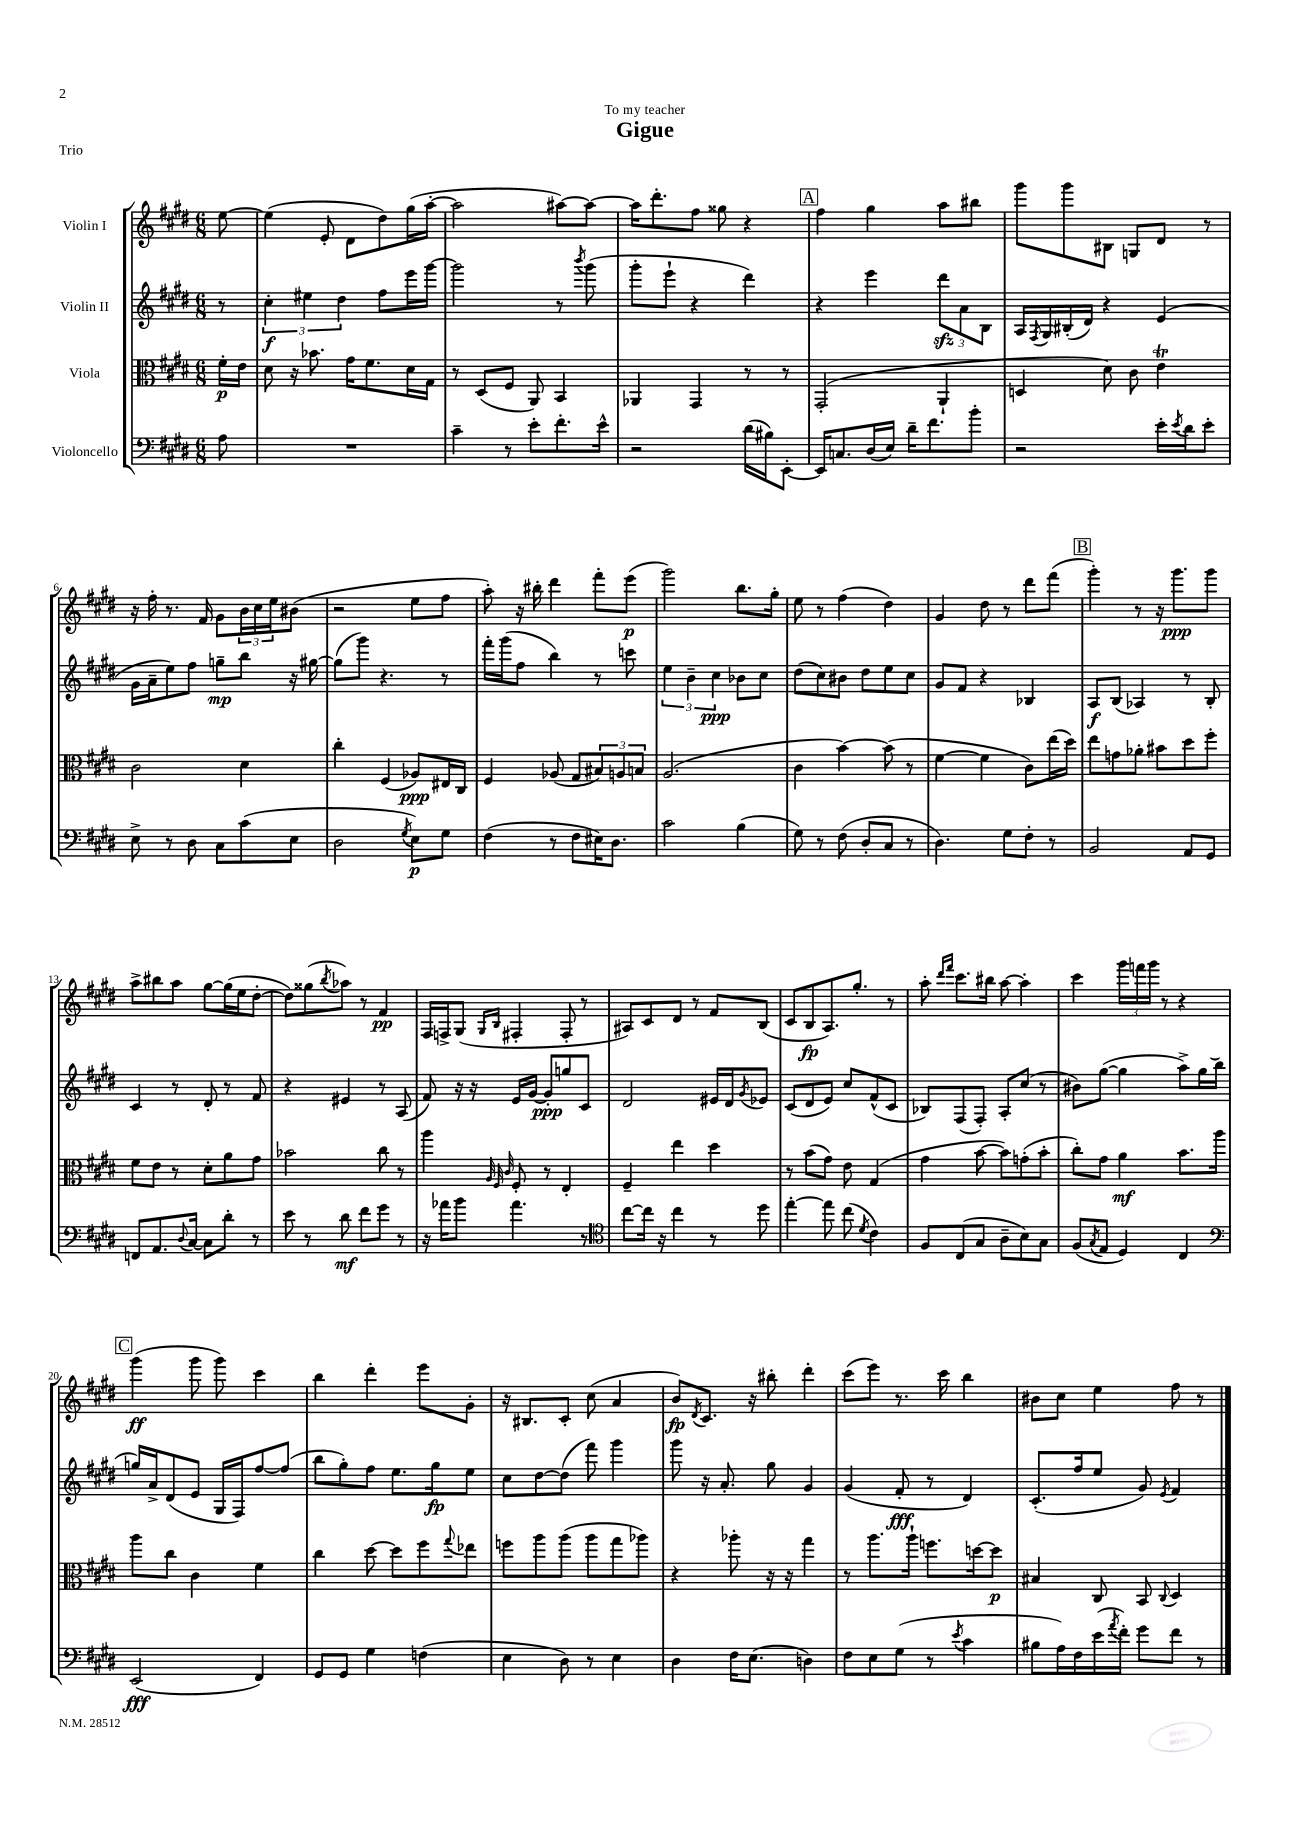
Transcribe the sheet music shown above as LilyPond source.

\header { title = "Gigue" dedication = "To my teacher" piece = "Trio" }
<<
\new StaffGroup <<
\new Staff = "s0" \with { instrumentName = "Violin I" } {
    \clef treble \key e \major \numericTimeSignature \time 6/8 \partial 8
    e''8~ |
    e''4( e'8-. dis'8 dis''8) gis''16( a''16~-. |
    a''2 ais''8~) ais''8~ |
    ais''16 dis'''8.-. fis''8 gisis''8 r4 |
    \mark \markup { \box "A" } fis''4 gis''4 a''8 bis''8 |
    gis'''8 gis'''8 bis8 g8 dis'8 r8 |
    r16 fis''16-. r8. fis'16 gis'8 \tuplet 3/2 { b'16 cis''16 e''16 } bis'8( |
    r2 e''8 fis''8 |
    a''8-.) r16 bis''16-. dis'''4 fis'''8-. e'''8\p( |
    gis'''2) b''8. gis''16-. |
    e''8 r8 fis''4( dis''4) |
    gis'4 dis''8 r8 dis'''8 fis'''8( |
    \mark \markup { \box "B" } gis'''4-.) r8 r16 gis'''8.\ppp gis'''8 |
    a''8-> bis''8 a''8 gis''8~ gis''16( e''16 dis''8~-. |
    dis''8) gisis''8( \acciaccatura { b''8 } aes''8) r8 fis'4\pp |
    fis16 f16-> gis8( \grace { gis16 b16 } fis4-. fis8-. r8 |
    ais8) cis'8 dis'8 r8 fis'8 b8( |
    cis'8 b8\fp a8.) gis''8.-. r8 |
    a''8-. \grace { dis'''16 fis'''16 } cis'''8. bis''16 a''8~ a''4-. |
    cis'''4 \tuplet 3/2 { gis'''16 f'''16 gis'''16 } r8 r4 |
    \mark \markup { \box "C" } gis'''4\ff( gis'''8 gis'''8) cis'''4 |
    b''4 dis'''4-. e'''8 gis'8-. |
    r16 bis8. cis'8-. cis''8( a'4 |
    b'8\fp) \acciaccatura { dis'8 } cis'8. r16 bis''8-. dis'''4-. |
    cis'''8( e'''8) r8. cis'''16 b''4 |
    bis'8 cis''8 e''4 fis''8 r8 \bar "|." |
}
\new Staff = "s1" \with { instrumentName = "Violin II" } {
    \clef treble \key e \major \numericTimeSignature \time 6/8 \partial 8
    r8 |
    \tuplet 3/2 { cis''4-.\f eis''4 dis''4 } fis''8 e'''16 gis'''16~ |
    gis'''2 r8 \acciaccatura { b'''8 } gis'''8( |
    gis'''8-. e'''8-! r4 dis'''4) |
    \mark \markup { \box "A" } r4 e'''4 \tuplet 3/2 { dis'''8\sfz a'8 b8 } |
    a16 \acciaccatura { fis8 } gis16 bis16-.( dis'16) r4 e'4( |
    gis'16 a'16-- e''8) fis''8 g''8--\mp b''8 r16 gis''16~ |
    gis''8( gis'''8) r4. r8 |
    fis'''16-. gis'''16( fis''8 b''4) r8 c'''8 |
    \tuplet 3/2 { e''4 b'4-- cis''4\ppp } bes'8 cis''8 |
    dis''8( cis''8) bis'8 dis''8 e''8 cis''8 |
    gis'8 fis'8 r4 bes4 |
    \mark \markup { \box "B" } a8\f b8( aes4) r8 b8-. |
    cis'4 r8 dis'8-. r8 fis'8 |
    r4 eis'4 r8 a8( |
    fis'8) r16 r16 e'16 gis'16~ gis'8-.\ppp g''8 cis'8 |
    dis'2 eis'16 dis'16 \acciaccatura { gis'8 } ees'8 |
    cis'8( dis'8 e'8) cis''8 fis'8-^( cis'8 |
    bes8) fis8( fis8-.) a8-. cis''8( r8 |
    bis'8) gis''8~( gis''4 a''8->) gis''16 b''16( |
    \mark \markup { \box "C" } g''16) a'16-> dis'8( e'8 gis16 fis16) fis''8~ fis''8( |
    b''8 gis''8-.) fis''8 e''8. gis''16\fp e''8 |
    cis''8 dis''8~ dis''8( fis'''8) gis'''4 |
    gis'''8 r16 a'8.-. gis''8 gis'4 |
    gis'4( fis'8-.\fff r8 dis'4) |
    cis'8.-.( fis''16 e''8 gis'8) \acciaccatura { e'8 } fis'4 \bar "|." |
}
\new Staff = "s2" \with { instrumentName = "Viola" } {
    \clef alto \key e \major \numericTimeSignature \time 6/8 \partial 8
    fis'16-.\p e'16 |
    dis'8 r16 bes'8. gis'16 fis'8. dis'16 gis16 |
    r8 dis8( fis8 a,8) b,4 |
    aes,4 gis,4 r8 r8 |
    \mark \markup { \box "A" } gis,2-.( a,4-! |
    d4 dis'8) cis'8 e'4\trill |
    cis'2 dis'4 |
    cis''4-. fis4( aes8\ppp) eis16 cis16 |
    fis4 aes8( gis8 \tuplet 3/2 { bis8) a8 b8 } |
    a2.( |
    cis'4 b'4~) b'8( r8 |
    fis'4~ fis'4 cis'8) e''16( dis''16) |
    \mark \markup { \box "B" } e''8 g'8 aes'8-. bis'8 dis''8 fis''8-. |
    fis'8 e'8 r8 dis'8-. a'8 gis'8 |
    bes'2 cis''8 r8 |
    a''4 \grace { a32 fis32 cis'32 } fis8-. r8 e4-. |
    fis4-- e''4 dis''4 |
    r8 b'8( gis'8) e'8 gis4( |
    gis'4 b'8~ b'8) g'8-.( b'8-. |
    cis''8-.) gis'8 a'4\mf b'8. a''16 |
    \mark \markup { \box "C" } a''8 cis''8 cis'4 fis'4 |
    cis''4 dis''8~ dis''8 fis''8 \appoggiatura { gis''8 } ees''8 |
    f''8 a''8 a''8( a''8 gis''8 aes''8) |
    r4 aes''8-. r16 r16 gis''4 |
    r8 a''8. a''16-! f''8. d''16~ d''8\p |
    bis4 cis8 b,8 \appoggiatura { cis8 } dis4 \bar "|." |
}
\new Staff = "s3" \with { instrumentName = "Violoncello" } {
    \clef bass \key e \major \numericTimeSignature \time 6/8 \partial 8
    a8 |
    R2. |
    cis'4-- r8 e'8-. fis'8.-. e'16-^ |
    r2 dis'16( bis16) e,8~-. |
    \mark \markup { \box "A" } e,16 c8. dis16( e16) dis'16-- fis'8. b'8-. |
    r2 e'16-. \acciaccatura { e'8 } dis'16 e'8-. |
    e8-> r8 dis8 cis8 cis'8( e8 |
    dis2 \acciaccatura { gis8 } e8\p) gis8 |
    fis4( r8 fis8 eis16) dis8. |
    cis'2 b4( |
    gis8) r8 fis8( dis8-. cis8 r8 |
    dis4.) gis8 fis8-. r8 |
    \mark \markup { \box "B" } b,2 a,8 gis,8 |
    f,8 a,8. \appoggiatura { dis8 } cis16~ cis8 dis'8-. r8 |
    e'8 r8 dis'8\mf fis'8 gis'8 r8 |
    r16 aes'16 b'8 aes'4. r8 |
    \clef tenor cis''8~ cis''16 r16 cis''4 r8 dis''8 |
    e''4~-. e''8 cis''8( \acciaccatura { dis'8 } cis'4) |
    fis8 cis8( gis8 a8-- b8) gis8 |
    fis8( \acciaccatura { gis8 } e8 dis4) cis4 |
    \mark \markup { \box "C" } \clef bass e,2\fff( fis,4) |
    gis,8 gis,8 gis4 f4( |
    e4 dis8) r8 e4 |
    dis4 fis16 e8.( d4) |
    fis8 e8 gis8( r8 \acciaccatura { e'8 } cis'4 |
    bis8 a16) fis16 e'16( \acciaccatura { a'8 } fis'16-.) gis'8 fis'8 r8 \bar "|." |
}
>>
>>
